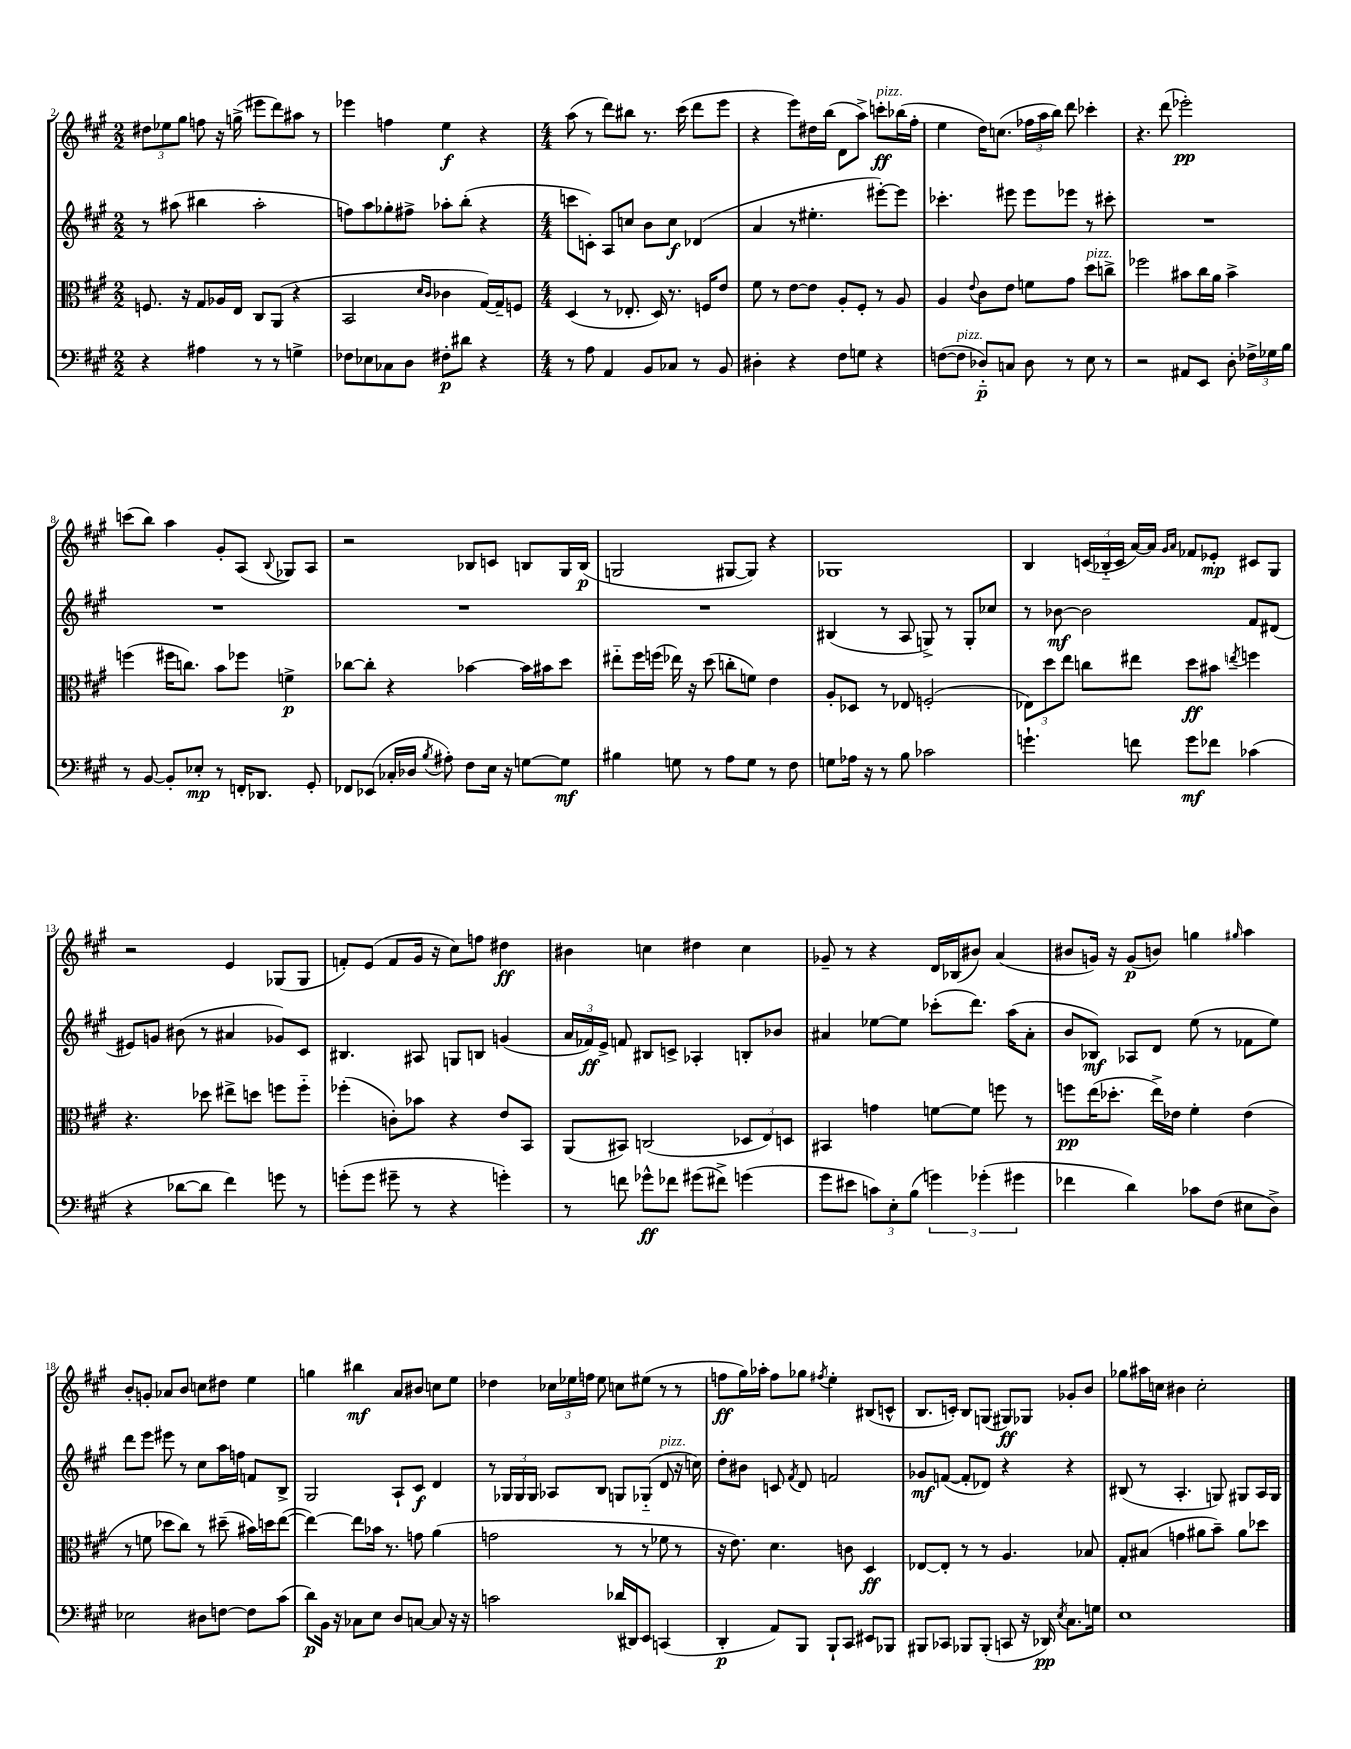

**kern	**kern	**kern	**kern
*staff4	*staff3	*staff2	*staff1
*clefF4	*clefC3	*clefG2	*clefG2
*k[f#c#g#]	*k[f#c#g#]	*k[f#c#g#]	*k[f#c#g#]
*M2/2	*M2/2	*M2/2	*M2/2
4r	8.F/	8r	12dd#\L
.	.	.	12ee-\
.	.	(8aa#\	.
.	.	.	12gg#\J
.	16r	.	.
4A#\	8G#/L	4bb#\	8ff\
.	16A-/L	.	16r
.	16E/JJ	.	(16gg^\
8r	8C#/L	2aa#'\	8eee#\L
8r	(8AA/J	.	8ddd\)
4G^\	4r	.	8aa#\J
.	.	.	8r
=	=	=	=
8F-\L	2BB/	8ff\L)	4eee-\
8E-\	.	8aa\	.
8C-\	.	8gg-'\	4ff\
8D\J	.	8ff#^\J	.
.	16qqd/LL	.	.
.	16qqc#/JJ	.	.
8F#'\L	4c-\	8aa-'\L	4ee\
8d#\J	.	(8bb'\J	.
4r	[16G#/LL)	4r	4r
.	16G#~/]J	.	.
.	8F/J	.	.
=	=	=	=
*M4/4	*M4/4	*M4/4	*M4/4
8r	(4D/	8ccc\L	(8aa\
8A\	.	8c'\J)	8r
4AA/	8r	8A/L	8ddd\L)
.	8.E-'/	8cc/J	8bb#\J
8BB/L	.	8b\L	8.r
.	16D/)	.	.
8C-/J	8.r	8cc\J	.
.	.	.	(16ccc#\
8r	.	(4d-/	8ddd\L
.	16F/LK	.	.
8BB/	8e/J	.	8eee\J
=	=	=	=
4D#'\	8f#\	4a/	4r
.	8r	.	.
4r	[8e\L	8r	8eee\L)
.	8e\]J	4.ee#'\	16dd#\L
.	.	.	(16bb\JJ
8F#\L	8A'/L	.	8d\L
8G\J	8F#'/J	.	8aa^\J)
4r	8r	[8eee#'\L)	8ccc'\L
.	8A/	8eee#\]J	(16bb-\L
.	.	.	16ff#'\JJ
=	=	=	=
([8F\L	4A/	4.ccc-'\	4ee\
8F\]J	.	.	.
.	8qqe/	.	.
8D-'~/L)	8c#\L	.	16dd\LK)
.	.	.	(8.cc\J
8C/J	8e\J	8eee#\	.
8D-\	8f\L	8eee#\L	24ff-\LL
.	.	.	24aa\
.	.	.	24bb\JJ)
8r	8g#\J	8eee-\J	8ddd\
8E\	8dd\L	8r	4ccc-'\
8r	8cc^\J	8ccc#'\	.
=	=	=	=
2r	2ff-\	1r	4.r
.	.	.	(8ddd\
8AA#/L	8b#\L	.	2eee-'\)
8EE/J	16cc#\L	.	.
.	16a\JJ	.	.
8D'\	4b#^\	.	.
24F-^\LL	.	.	.
24G-\	.	.	.
24B\JJ	.	.	.
=	=	=	=
8r	(4ff\	1r	(8ccc\L
[8BB/	.	.	8bb\J)
8BB'/]L	16ff#\LK	.	4aa\
.	8.cc\J)	.	.
8E-'/J	.	.	.
8r	8b\L	.	8g#'/L
16FF'/LK	8ff-\J	.	(8A/J
8.DD-/J	.	.	.
.	.	.	8qqB/
.	4f^\	.	8G-/L)
8GG#'/	.	.	8A/J
=	=	=	=
8FF-/L	[8cc-\L	1r	2r
(8EE-/J	8cc-'\]J	.	.
16C-'/LL	4r	.	.
16D-/JJ	.	.	.
8qB/	.	.	.
8A#'\)	.	.	.
8F#\L	[4b-\	.	8B-/L
16E\Jk	.	.	8c/J
16r	.	.	.
[8G\L	16b-\]LL	.	8B/L
.	16b#\J	.	.
8G\]J	8dd\J	.	16G#/L
.	.	.	(16B/JJ
=	=	=	=
4B#\	8ee#'~\L	1r	2G/
.	16ff#\L	.	.
.	(16ff\JJ	.	.
8G\	16ee-\)	.	.
.	16r	.	.
8r	(8dd\	.	.
8A\L	8cc'\L	.	[8G#/L
8G\J	8f\J)	.	8G#/]J)
8r	4e\	.	4r
8F#\	.	.	.
=	=	=	=
8G\L	8A'/L	(4B#/	1G-
16A-\Jk	8D-/J	.	.
16r	.	.	.
8r	8r	8r	.
8B\	8E-/	8A/	.
2c-\	(2F'/	8G^/)	.
.	.	8r	.
.	.	8G'/L	.
.	.	8cc-/J	.
=	=	=	=
4.g`\	12E-\L)	8r	4B/
.	12dd\	.	.
.	.	[8b-\	.
.	12ee\J	.	.
.	8cc\L	2b-\]	(24c/LL
.	.	.	24B-'~/
.	.	.	24c/JJ
8f\	8ee#\J	.	[16a/LL)
.	.	.	16a/]JJ
.	.	.	16qqg#/LL
.	.	.	16qqa/JJ
8g\L	8dd\L	.	8f-/L
8f-\J	8b#\J	.	8e-'/J
.	8qee/	.	.
(4c-\	4ff\	8f#/L	8c#/L
.	.	(8d#/J	8G#/J
=	=	=	=
4r	4.r	8e#/L)	2r
.	.	8g/J	.
[8d-\L	.	(8b#\	.
8d-\]J	8dd-\	8r	.
4f#\)	8ee#^\L	4a#/	4e/
.	8dd\J	.	.
8g\	8ff\L	8g-/L)	(8G-/L
8r	8ff'~\J	8c#/J	8G-/J
=	=	=	=
(8g'\L	(4ff-'\	4.B#/	8f'/L)
8g\J	.	.	(8e/J
8g#~\	8c'\L)	.	8f/L
8r	8b-\J	8A#/	16g#/Jk
.	.	.	16r
4r	4r	8G/L	8cc#\L)
.	.	8B/J	8ff\J
4g'\)	8e/L	(4g/	4dd#\
.	8BB/J	.	.
=	=	=	=
8r	(8AA/L	24a/LL	4b#\
.	.	24f-/)	.
.	.	24e^/JJ	.
8f\	8BB#/J)	8f/	.
8g-^^\L	(2C/	8B#/L	4cc\
8f-\J	.	8c^/J	.
(8g#\L	.	4A-'/	4dd#\
8f#^\J)	.	.	.
(4g\	12D-/L	8B'/L	4cc\
.	12E/)	.	.
.	.	8b-/J	.
.	12D/J	.	.
=	=	=	=
8g#\L	4BB#/	4a#/	8g-~/
8e#\J	.	.	8r
12c\L)	4g\	[8ee-\L	4r
12E'\	.	.	.
.	.	8ee-\]J	.
(12B\J	.	.	.
6g\)	[8f\L	(8ccc-'\L	16d/LL
.	.	.	(16B-/J
.	8f\]J	8.ddd\J)	8b#/J)
(6g-'\	.	.	.
.	8ff\	.	(4a/
.	.	(16aa\LK	.
6g#\	.	.	.
.	8r	8a#'\J	.
=	=	=	=
4f-\	8ff\L	8b/L	8b#/L
.	(16ee\K	8B-/J)	16g/Jk)
.	8.dd-'\J	.	16r
4d\)	.	8A-/L	(8g/L
.	16ee^\LL)	8d/J	8b/J)
.	16e-\JJ	.	.
8c-\L	4f#'\	(8ee\	4gg\
(8F#\J	.	8r	.
.	.	.	16qqgg#/
8E#\L	(4e-\	8f-\L	4aa\
8D^\J)	.	8ee\J)	.
=	=	=	=
2E-\	8r	8ddd\L	8b'/L
.	8f\	8eee\J	8g'/J
.	8dd-\L	8eee#\	8a-/L
.	8cc#\J)	8r	8b/J
8D#\L	8r	8cc#\L	8cc\L
[8F\J	(8dd#~\	16aa\L	8dd#\J
.	.	16ff\JJ	.
8F\]L	16b#\LL)	8f/L	4ee\
.	16dd\J	.	.
(8c#\J	([8ee\J	8B^/J	.
=	=	=	=
8d\L)	4ee\_)	2G#/	4gg\
16BB\Jk	.	.	.
16r	.	.	.
8C-\L	8ee\]L	.	4bb#\
8E\J	16b-\Jk	.	.
.	8.r	.	.
8D/L	.	8A`/L	8a/L
[8C/J	8g\	8c#/J	8b#/J
8C/]	(4a\	4d/	8cc\L
16r	.	.	8ee\J
16r	.	.	.
=	=	=	=
2c\	2g\	8r	4dd-\
.	.	24G-/LL	.
.	.	24G-/	.
.	.	24G-/JJ	.
.	.	8A-/L	24cc-\LL
.	.	.	24ee-\
.	.	.	24ff\JJ
.	.	8B/J	8ee-\
(16d-/LL	8r	8G/L	8cc\L
16DD#/J)	.	.	.
8EE/J	8r	(8G-'~/J	(8ee#\J
(4CC/	8f-\	8d/	8r
.	8r	16r	8r
.	.	16cc\)	.
=	=	=	=
4DD'/	16r	8dd'\L	8ff\L
.	8.e\)	.	.
.	.	8b#\J	16gg#\L)
.	.	.	16aa-'\JJ
8AA/L)	4.d\	8c/	8ff\L
.	.	8qf#/	.
8BBB/J	.	8d/	8gg-\J
.	.	.	8qff#/
8BBB`/L	.	2f/	4ee'\
8CC#/J	8c\	.	.
8EE#/L	4D/	.	(8B#/L
8BBB-/J	.	.	8c^^/J
=	=	=	=
8BBB#/L	[8E-/L	8g-/L	8.B/L
8CC-/J	8E-'/]J	([8f/J	.
.	.	.	16c'/Jk)
8BBB-/L	8r	8f'/]L	8B/L
(8BBB-'/J	8r	8d-/J)	(8G/J
8CC/	4.A/	4r	8G#/L)
16r	.	.	8G-/J
16DD-/)	.	.	.
8qE/	.	.	.
8.C#\L	.	4r	8g-'/L
.	8B-/	.	8b/J
16G\Jk	.	.	.
=	=	=	=
1E	8G#'/L	(8B#/	8gg-\L
.	(8B#/J	8r	16aa#\L
.	.	.	16cc\JJ
.	4g\	4.A'/	4b#\
.	8a#\L	.	2cc'\
.	8b~\J)	8G/)	.
.	8a#\L	8G#/L	.
.	8dd-\J	16A/L	.
.	.	16G#/JJ	.
==	==	==	==
*-	*-	*-	*-
